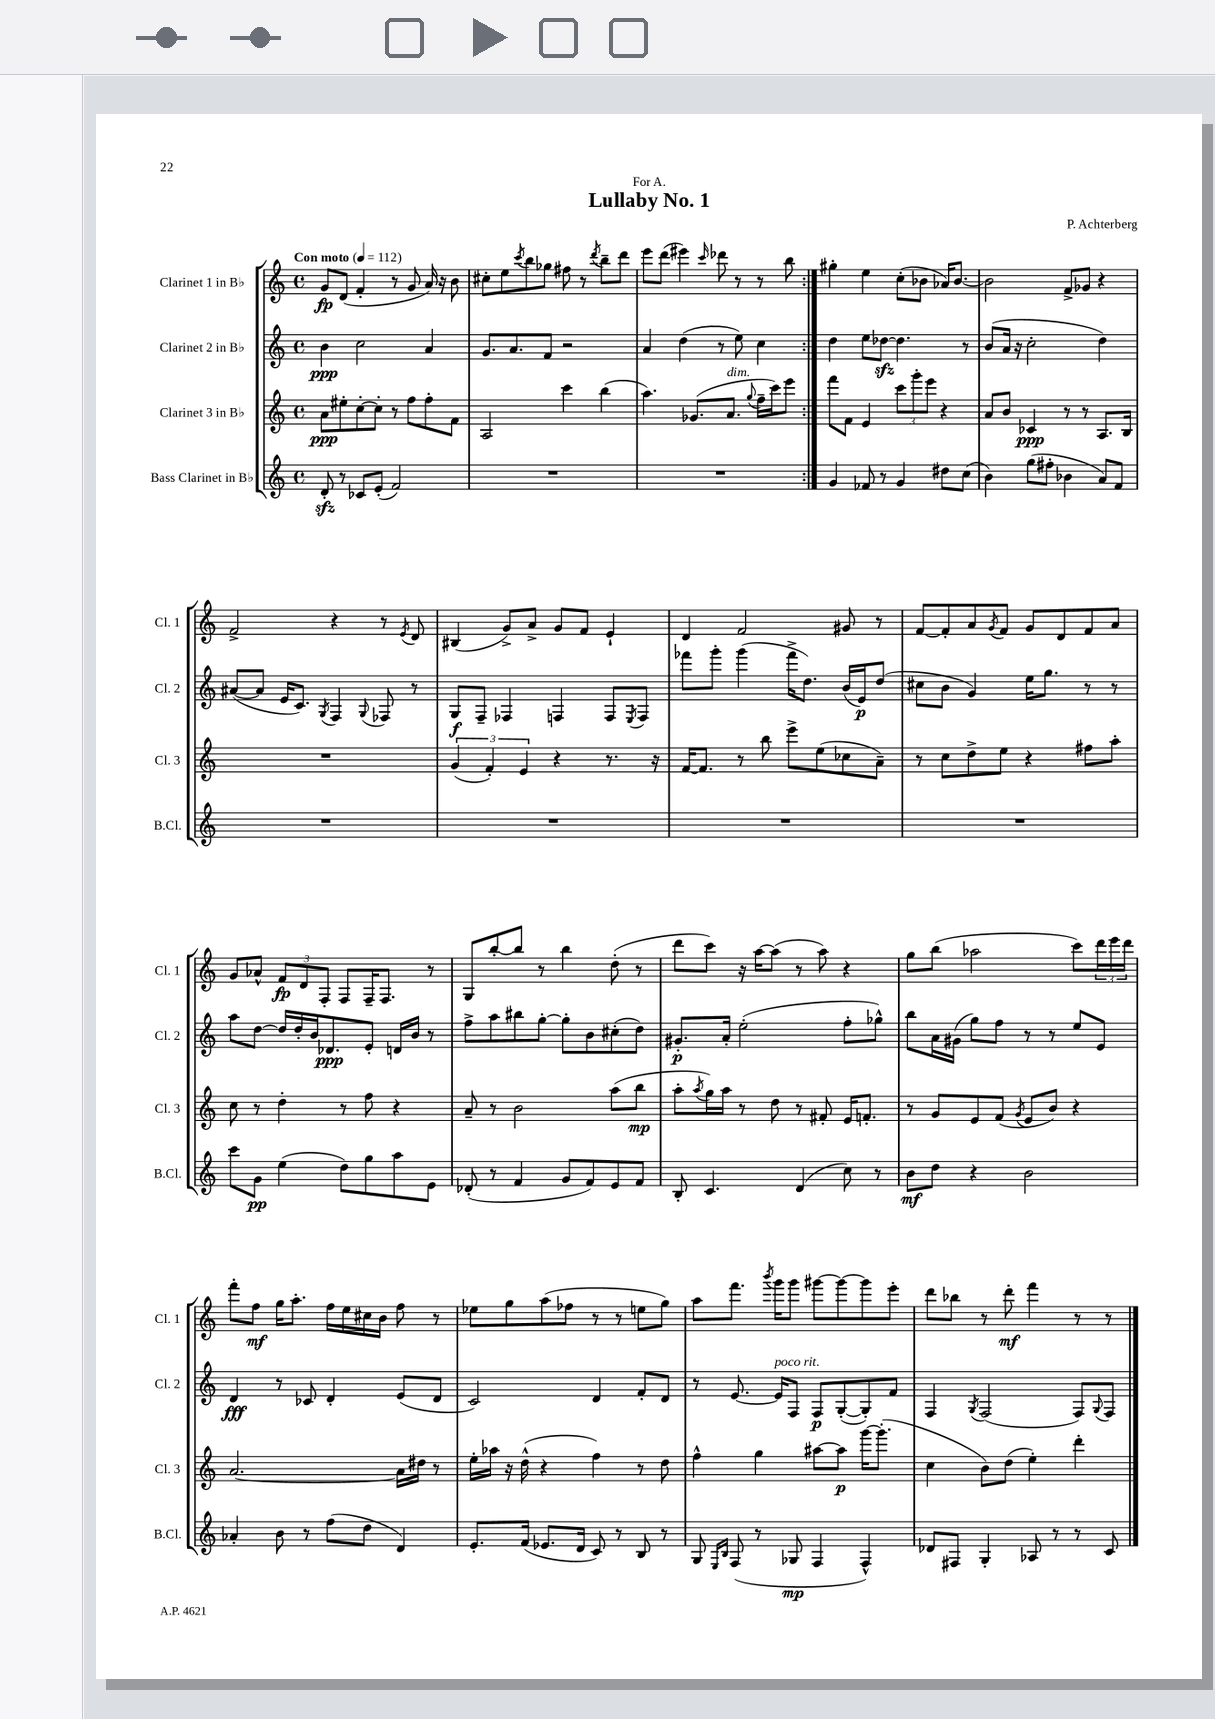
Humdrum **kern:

**kern	**kern	**kern	**kern
*staff4	*staff3	*staff2	*staff1
*clefG2	*clefG2	*clefG2	*clefG2
*k[]	*k[]	*k[]	*k[]
*M4/4	*M4/4	*M4/4	*M4/4
*met(c)	*met(c)	*met(c)	*met(c)
*MM112	*MM112	*MM112	*MM112
8d'/	8a\L	4b\	8g/L
8r	8ee#'\	.	(8d/J
8c-/L	[8cc'\	2cc\	4f'/
(8e'/J	8cc'\]J	.	.
2f/)	8r	.	8r
.	8ff\L	.	8g/
.	8ff'\	4a/	16a/)
.	.	.	16r
.	8f\J	.	8b\
=	=	=	=
1r	2A/	8.g/L	8cc#'\L
.	.	.	8ee\
.	.	8.a/	.
.	.	.	8qccc/
.	.	.	8bb\
.	.	8f/J	8gg-\J
.	4ccc\	2r	8ff#\
.	.	.	8r
.	.	.	8qddd/
.	(4bb\	.	8bb~\L
.	.	.	8ddd\J
=	=	=	=
1r	4.aa\)	4a/	8eee\L
.	.	.	(8ddd\J
.	.	(4dd\	4eee#\)
.	(8.g-/L	.	.
.	.	.	16qqccc/
.	.	8r	8ddd-\
.	8.a/J	.	.
.	.	8ee\)	8r
.	8qqgg/	.	.
.	16ff~\LL	4cc\	8r
.	16ccc\J)	.	.
.	8eee\J	.	8bb\
=:|!	=:|!	=:|!	=:|!
4g/	8fff\L	4dd\	4gg#'\
.	8f\J	.	.
8f-/	4e/	8ee\L	4ee\
8r	.	[8dd-\J	.
4g/	12ccc\L	4.dd-\]	(8cc'\L
.	12ggg'\	.	.
.	.	.	8b-\J
.	12eee\J	.	.
8dd#\L	4r	.	16a-/LK)
.	.	.	[8.b-/J
(8cc\J	.	8r	.
=	=	=	=
4b\)	8a/L	(8b/L	2b-\]
.	8b/J	16a/Jk	.
.	.	16r	.
(8gg\L	4c-/	2cc'\	.
8ff#'\J	.	.	.
4b-\	8r	.	8f^/L
.	8r	.	8g-/J
8a/L)	8.A/L	4dd\)	4r
8f/J	.	.	.
.	16B/Jk	.	.
=	=	=	=
1r	1r	([8a#/L	2f^/
.	.	8a#/]J	.
.	.	16e/LK	.
.	.	8.c/J)	.
.	.	8qG/	.
.	.	4F/	4r
.	.	8qqG/	.
.	.	8F-/	8r
.	.	.	8qe/
.	.	8r	8d/
=	=	=	=
1r	(6g/	8G/L	(4B#/
.	.	8F~/J	.
.	6f'/)	.	.
.	.	4F-/	8g^/L)
.	6e/	.	.
.	.	.	8a^/J
.	4r	4F/	8g/L
.	.	.	8f/J
.	8.r	8F/L	4e`/
.	.	8qE/	.
.	.	8F/J	.
.	16r	.	.
=	=	=	=
1r	[16f/LK	8fff-\L	4d/
.	8.f/]J	.	.
.	.	8ggg'\J	.
.	8r	(4ggg\	2f/
.	8bb\	.	.
.	8eee^\L	16fff-^\LK	.
.	.	8.dd\J)	.
.	(8ee\	.	.
.	8cc-\	(16b/LL	8g#/
.	.	16e/J)	.
.	8a~\J)	(8dd/J	8r
=	=	=	=
1r	8r	8cc#\L	[8f/L
.	8cc\L	8b\J	8f'/]
.	8dd^\	4g/)	8a/
.	.	.	8qg/
.	8ee\J	.	8f/J
.	4r	16ee\LK	8g/L
.	.	8.gg\J	.
.	.	.	8d/
.	8ff#\L	8r	8f/
.	8aa'\J	8r	8a/J
=	=	=	=
8ccc\L	8cc\	8aa\L	8g/L
8g\J	8r	[8dd\J	8a-^^/J
(4ee\	4dd'\	16dd/]LL	12f/L
.	.	16dd'/	.
.	.	.	12d/
.	.	16b/J	.
.	.	.	12F'/J
.	.	8.d-/	.
8dd\L)	8r	.	8F/L
8gg\	8ff\	8e'/J	16F~/K
.	.	.	8.F/J
8aa\	4r	16d/LL	.
.	.	16b/JJ	.
8e\J	.	8r	8r
=	=	=	=
(8d-'/	8a~/	8ff^\L	8G/L
8r	8r	8aa\	[8bb'/
4f/	2b\	8bb#\	8bb/]J
.	.	[8gg'\J	8r
8g/L	.	8gg'\]L	4bb\
8f/)	.	8b\	.
8e/	(8aa\L	(8cc#'\	(8dd'\
8f/J	8bb\J	8dd\J)	8r
=	=	=	=
8B'/	8aa'\L	8.g#'/L	8ddd\L
.	8qaa/	.	.
4.c/	16gg\L)	.	8ccc\J)
.	16aa\JJ	16a'/Jk	.
.	8r	(2ee'\	16r
.	.	.	[16aa\LK
.	8dd\	.	(8aa\]J
(4d/	8r	.	8r
.	8f#'/	.	8aa\)
8cc\)	16e/LK	8ff'\L	4r
.	8.f'/J	.	.
8r	.	8gg-^^\J)	.
=	=	=	=
8b\L	8r	8bb\L	8gg\L
8dd\J	8g/L	16a\L	(8bb\J
.	.	(16g#\JJ	.
4r	8e/	8gg\L)	2aa-\
.	(8f/J	8ff\J	.
.	8qg/	.	.
2b\	8e/L	8r	.
.	8b/J)	8r	.
.	4r	8ee/L	8ccc\L)
.	.	8e/J	24ddd\L
.	.	.	24eee\
.	.	.	24ddd\JJ
=	=	=	=
4a-'/	[2.a/	4d/	8fff'\L
.	.	.	8ff\J
8b\	.	8r	16gg\LK
.	.	.	8.aa'\J
8r	.	8c-/	.
(8ff\L	.	4d'/	16ff\LL
.	.	.	16ee\
8dd\J	.	.	16cc#\
.	.	.	16b\JJ
4d/)	16a\]LL	(8e/L	8ff\
.	16dd#\JJ	.	.
.	8r	8d/J	8r
=	=	=	=
8.e'/L	16ee'\LL	2c/)	8ee-\L
.	16aa-\JJ	.	.
.	16r	.	8gg\
(16f/Jk	(16dd^^\	.	.
8.e-/L	4r	.	(8aa\
.	.	.	8ff-\J
16d/Jk	.	.	.
8c/)	4ff\)	4d/	8r
8r	.	.	8r
8B/	8r	8f'/L	8ee\L
8r	8dd\	8d/J	8gg\J)
=	=	=	=
8G/	4ff^^\	8r	8aa\L
16qqE/LL	.	.	.
16qqB/JJ	.	.	.
(8F/	.	[8.e/	8.fff\J
8r	4gg\	.	.
.	.	.	8qbbb/
.	.	16e/]LK	16ggg\LK
8G-/	.	8F/J	8ggg\J
4F/	[8aa#\L	8F/L	[8ggg#\L
.	8aa#\]J	([8G'/	8ggg#\_
4F^^/)	[16ggg\LK	8G'/])	8ggg#\]
.	(8.ggg'\]J	.	.
.	.	8f/J	8eee'\J
=	=	=	=
8d-/L	4cc\	4F/	8ddd\L
8F#/J	.	.	8bb-\J
.	.	8qG/	.
4G'/	8b\L)	(2F/	8r
.	(8dd\J	.	8ddd'\
8A-/	4ee'\)	.	4fff\
8r	.	.	.
8r	4ddd'\	8F/L)	8r
.	.	8qqG/	.
8c/	.	8F/J	8r
==	==	==	==
*-	*-	*-	*-
